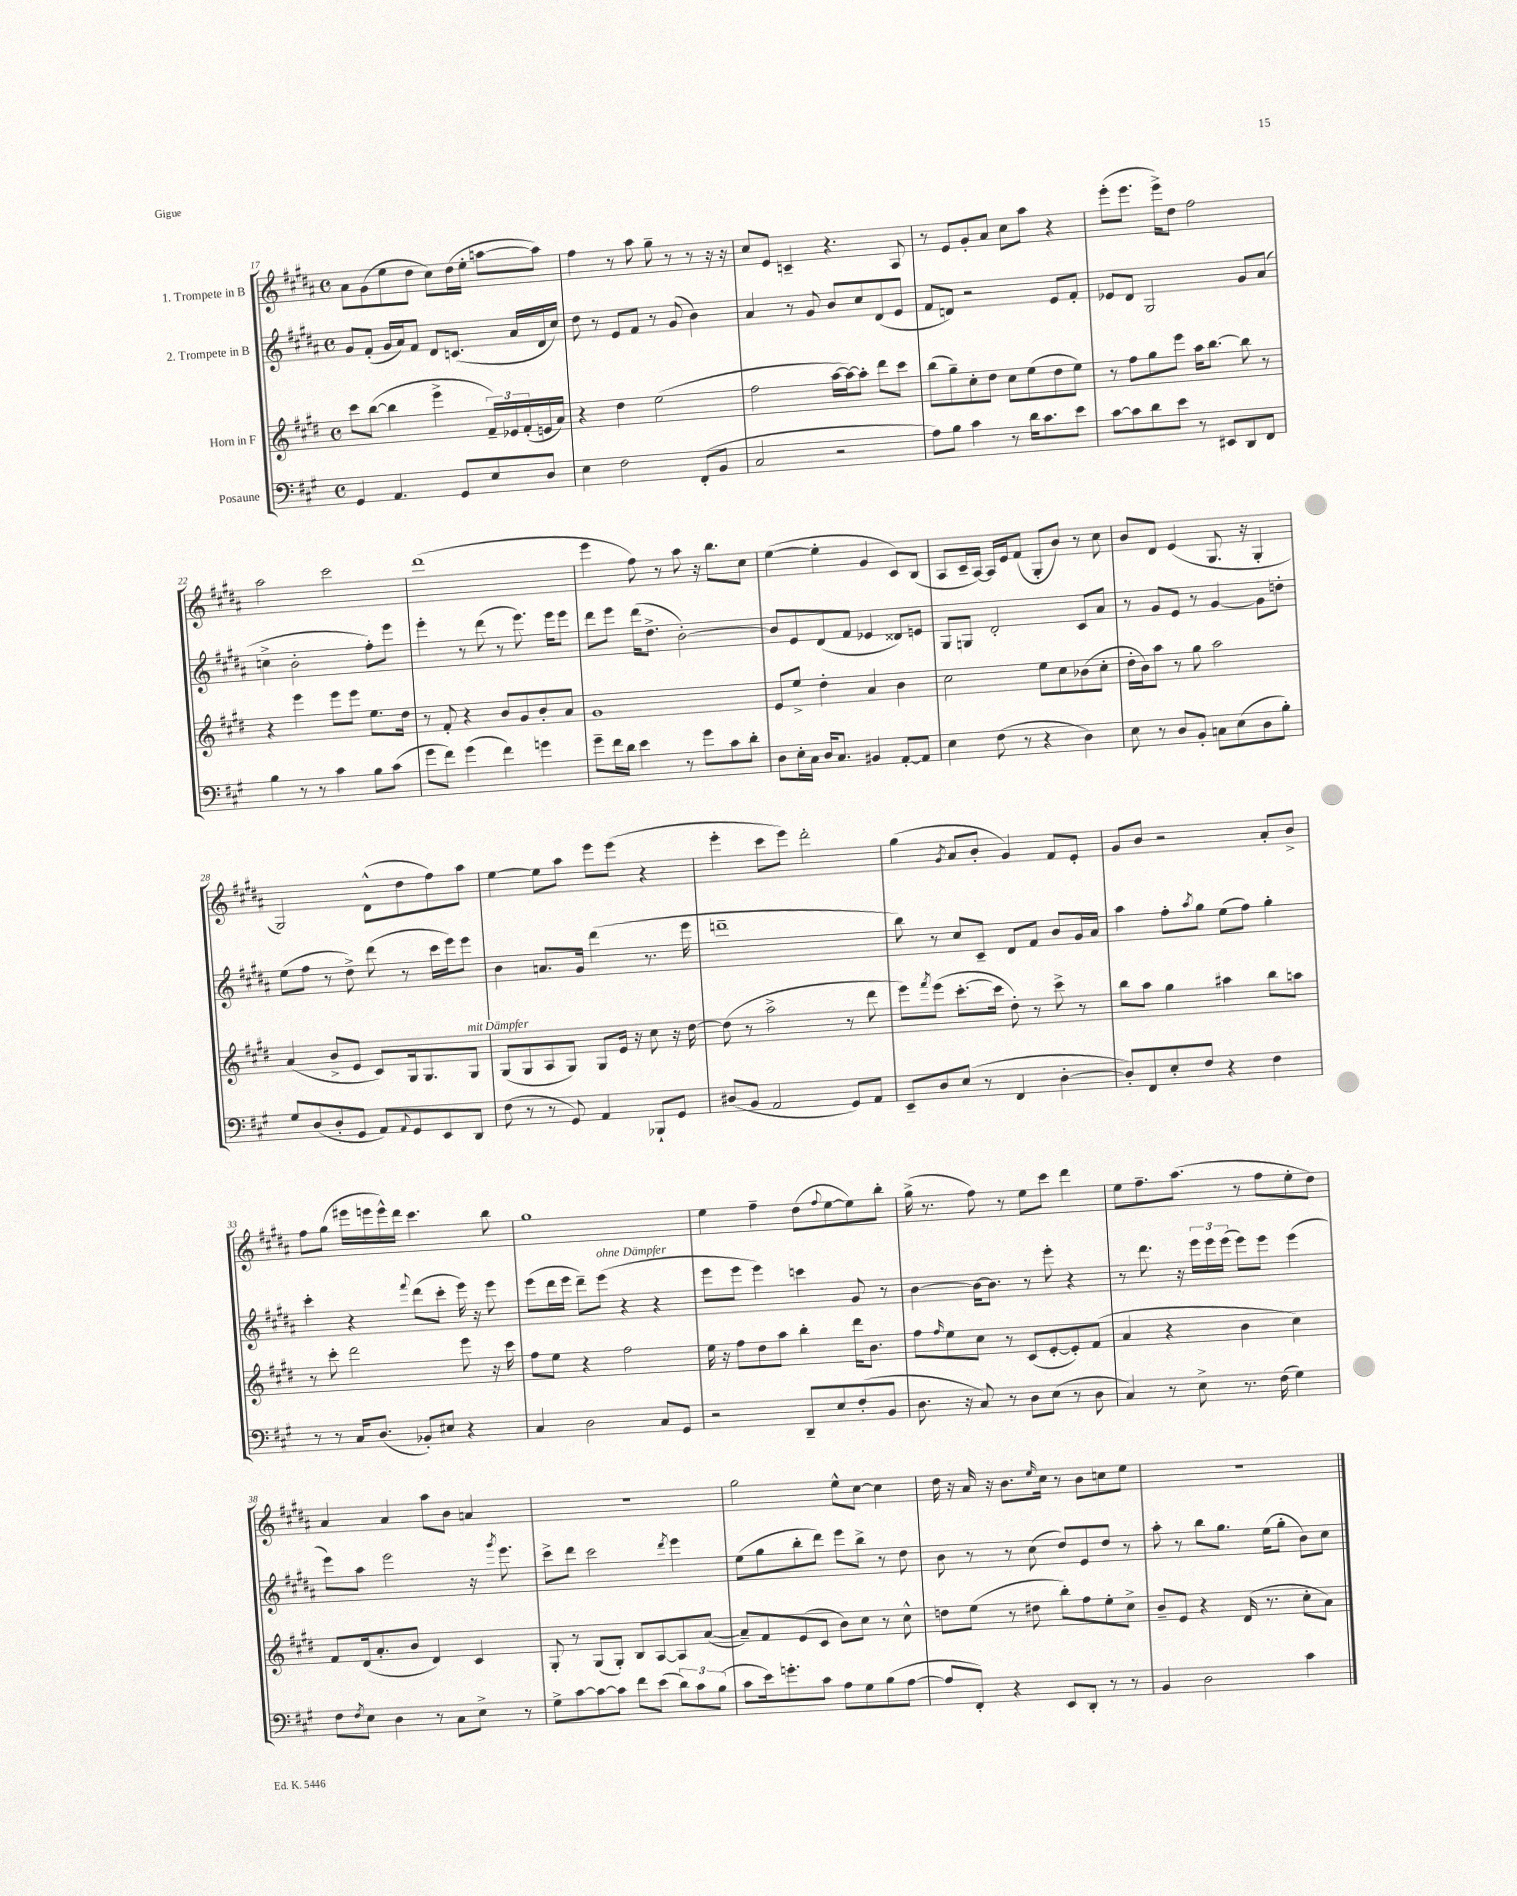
<<
\new StaffGroup <<
\new Staff = "s0" \with { instrumentName = "1. Trompete in B" } {
    \clef treble \key b \major \defaultTimeSignature \time 4/4
    ais'8 gis'8( e''8 dis''8 cis''8) dis''16( e''16-. a''8~ a''8) |
    fis''4 r8 ais''8 gis''8-- r8 r8 r16 r16 |
    cis''8 e'8 c'4-- r4. ais8 |
    r8 e'8 gis'8-. ais'8 cis''8 ais''8 r4 |
    e'''8-.( e'''8. e'''16->) dis''8 fis''2 |
    ais''2 cis'''2 |
    dis'''1( |
    e'''4 fis''8) r8 ais''8 r16 b''8. cis''8 |
    e''4~( e''4-. gis'4 cis'8) b8( |
    ais8 cis'16-- ais16~) ais16 e'16 fis'8( gis8-. b'8) r8 cis''8 |
    b'8 dis'8 e'4( gis8. r16 gis4-. |
    gis2) dis'8-^( dis''8 fis''8) ais''8 |
    e''4~ e''8 ais''8 e'''8 e'''8( r4 |
    e'''4-. cis'''8 e'''8) dis'''2-. |
    gis''4( \acciaccatura { gis'8 } ais'8 b'8-. gis'4) fis'8 e'8-. |
    gis'8 b'8 r2 ais'8-. b'8-> |
    fis''8 gis''8( eis'''16 e'''16 e'''16-^) dis'''16 cis'''4. b''8 |
    gis''1 |
    e''4 fis''4-- dis''8( \appoggiatura { fis''8 } e''8~ e''8) b''8-. |
    gis''16->( r8. fis''8) r8 e''8 cis'''8 dis'''4 |
    e''8 fis''8.-- ais''8.( r8 fis''8 e''8-. dis''8) |
    ais'4 ais'4 ais''8 b'8 a'4 |
    R1 |
    gis''2 e''8-^ cis''8~ cis''4 |
    dis''16 r16 ais'16 r16 b'8. \grace { e''16 } cis''16 r8 b'8 c''8 e''8 |
    R1 \bar "|." |
}
\new Staff = "s1" \with { instrumentName = "2. Trompete in B" } {
    \clef treble \key b \major \defaultTimeSignature \time 4/4
    gis'8 fis'8-.( gis'16 ais'16) fis'8 dis'8 c'8.( ais'16 dis'16 cis''16) |
    dis''8 r8 e'8 fis'8 r8 gis'8( b'4) |
    ais'4 r8 gis'8 b'8 cis''8 dis'8( e'8 |
    fis'8 d'8) r2 e'8 fis'8-. |
    ees'8 dis'8 gis2 gis'8 ais'8( |
    c''4-> b'2-. fis''8-.) e'''8 |
    e'''4-. r8 dis'''8( r8 e'''8.) e'''16 e'''8 |
    dis'''8 e'''8 dis'''16( dis''8.-> b'2~-.) |
    b'8 e'8 dis'8( fis'8 ees'4 disis'8) e'8 |
    gis8 g8 dis'2-. cis'8 ais'8 |
    r8 gis'8 e'8 r8 gis'4~ gis'8 d''8-. |
    e''8( fis''8 r8 dis''8->) dis'''8( r8 cis'''16 e'''16) e'''8 |
    b'4 a'8. gis'16 dis'''4( r8. e'''16 |
    d'''1-- |
    b''8) r8 cis''8 cis'8-- dis'8 fis'8 b'8 gis'16 ais'16 |
    ais''4 fis''8-. \acciaccatura { ais''8 } gis''8 e''8( fis''8) gis''4-. |
    cis'''4-. r4 \appoggiatura { fis'''8 } dis'''8( cis'''8-. e'''16) r16 e'''8 |
    e'''8( dis'''16 e'''16 dis'''8--) e'''8^\markup { \italic "ohne Dämpfer" }( r4 r4 |
    e'''8 e'''8 e'''4) c'''4 gis'8 r8 |
    b'4~ b'16~ b'8. r8 e'''8-. r4 |
    r8 dis'''8. r16 \tuplet 3/2 { e'''16 e'''16 e'''16( } e'''8) e'''8 e'''4( |
    e'''8) ais''8 e'''2 r16 \acciaccatura { gis'''8 } e'''8. |
    cis'''8-> dis'''8 cis'''2 \acciaccatura { dis'''8 } e'''4 |
    e''8( gis''8 b''8-. dis'''8) e'''8 b''8-> r8 dis''8 |
    b'8 r8 r8 cis''8( dis''8) e'8 dis''8 r8 |
    ais''8-. r8 b''8 gis''8. e''16( gis''8-. b'8) cis''8 \bar "|." |
}
\new Staff = "s2" \with { instrumentName = "Horn in F" } {
    \clef treble \key e \major \defaultTimeSignature \time 4/4
    cis'''8 b''8~( b''4 e'''4-> \tuplet 3/2 { fis'16--) ees'16 fis'16-.( } e'16 a'16) |
    r4 dis''4 e''2( |
    fis''2 a''16~ a''16~) a''8-. dis'''8 cis'''8 |
    b''8( gis''8--) cis''8-. dis''8 cis''8 e''8( dis''8 e''8) |
    r8 fis''8 gis''8 e'''8 a''16 b''8.~ b''8 r8 |
    r4 e'''4 e'''8 e'''8 e''8. dis''16 |
    r8 fis'8-. r4 b'8 gis'8 b'8-. a'8 |
    gis'1 |
    e'8 e''8-> dis''4-. a'4 b'4 |
    cis''2 e''8 cis''8 bes'8( cis''8-. |
    dis''16-. b'16) a''8 r8 gis''8 a''2 |
    a'4( b'8-> e'8 cis'8) gis16 gis8. gis8^\markup { \italic "mit Dämpfer" } |
    gis8( gis8 a8 gis8) gis8 e'16 r16 cis''8 r16 dis''16~ |
    dis''8( r8 a''2-> r8 dis'''8 |
    e'''8) \acciaccatura { fis'''8 } e'''8( cis'''8.~-. cis'''16 dis''8-.) r8 cis'''8-> r8 |
    b''8 a''8 gis''4 ais''4 b''8 a''8 |
    r8 cis'''8-. dis'''2 e'''8 r16 cis'''16 |
    fis''8 e''8 r4 fis''2 |
    e''16 r16 fis''8 dis''8 a''8 b''4-. dis'''16 b'8. |
    fis''8 \grace { fis''16 } e''8 cis''8 r8 cis'8( e'8~-. e'8-.) fis'8( |
    a'4 r4 b'4 cis''4) |
    fis'8 dis'16( a'8.-. b'8 dis'4) cis'4 |
    gis8-. r8 gis8( gis8-.) b8 a8~ a8 a'8~( |
    a'8--) fis'8 e'8( cis'8 b'8) cis''8 r8 cis''8-^ |
    d''8 e''8( r8 dis''8 b''8-.) fis''8 e''8-. cis''8-> |
    b'8-- e'8 r4 dis'16( r8. cis''8-. a'8) \bar "|." |
}
\new Staff = "s3" \with { instrumentName = "Posaune" } {
    \clef bass \key a \major \defaultTimeSignature \time 4/4
    gis,4 a,4. gis,8 e8 d8 |
    e4 fis2 fis,8-.( b,8 |
    cis2 r2 |
    a8) b8 cis'4 r8 d'16 cis'8. e'8 |
    cis'8~ cis'8 d'8 e'8 r8 eis,8 d,8 fis,8 |
    b4 r8 r8 cis'4 b8 cis'8( |
    gis'8 fis'8) gis'4( fis'4) g'4 |
    gis'8-- fis'16 d'16 e'4 r8 gis'8 cis'8 d'8-. |
    d8 e16-. cis16 d16 cis8. bis,4 a,8~-. a,8 |
    e4 fis8( r8 r4 d4) |
    e8 r8 d8 b,8-. c8 e8( d8 b8-.) |
    gis8 d8( d8-. gis,8 a,8) \appoggiatura { a,8 } gis,8 e,8 d,8 |
    fis8( r8 r8 gis,8) a,4 bes,,8-! gis,8 |
    dis8( b,8 a,2 gis,8) a,8 |
    e,8-- d8 e8( r8 fis,4 d4~-. |
    d8-.) fis,8 e8-. fis8 r4 fis4 |
    r8 r8 cis16 d8.( bes,8-.) eis8 r4 |
    cis4 d2 cis8 gis,8 |
    r2 d,8-- e8 fis8-.( b,8 |
    d8. r16 cis8) r8 d8 e8( r8 d8 |
    cis4) r8 e8-> r8. fis16( gis4) |
    fis8 \acciaccatura { fis8 } e8 d4 r8 cis8 e8-> r8 |
    gis8-> cis'8~ cis'8~ cis'8 fis'8 e'8( \tuplet 3/2 { d'8) cis'8 b8( } |
    cis'8 e'16) g'8.-. cis'8 a8 gis8 b8( a8~ |
    a8 fis,8-.) r4 e,8 d,8-. r8 r8 |
    b,4 d2 cis'4 \bar "|." |
}
>>
>>
\layout { \context { \Score currentBarNumber = #17 } }
